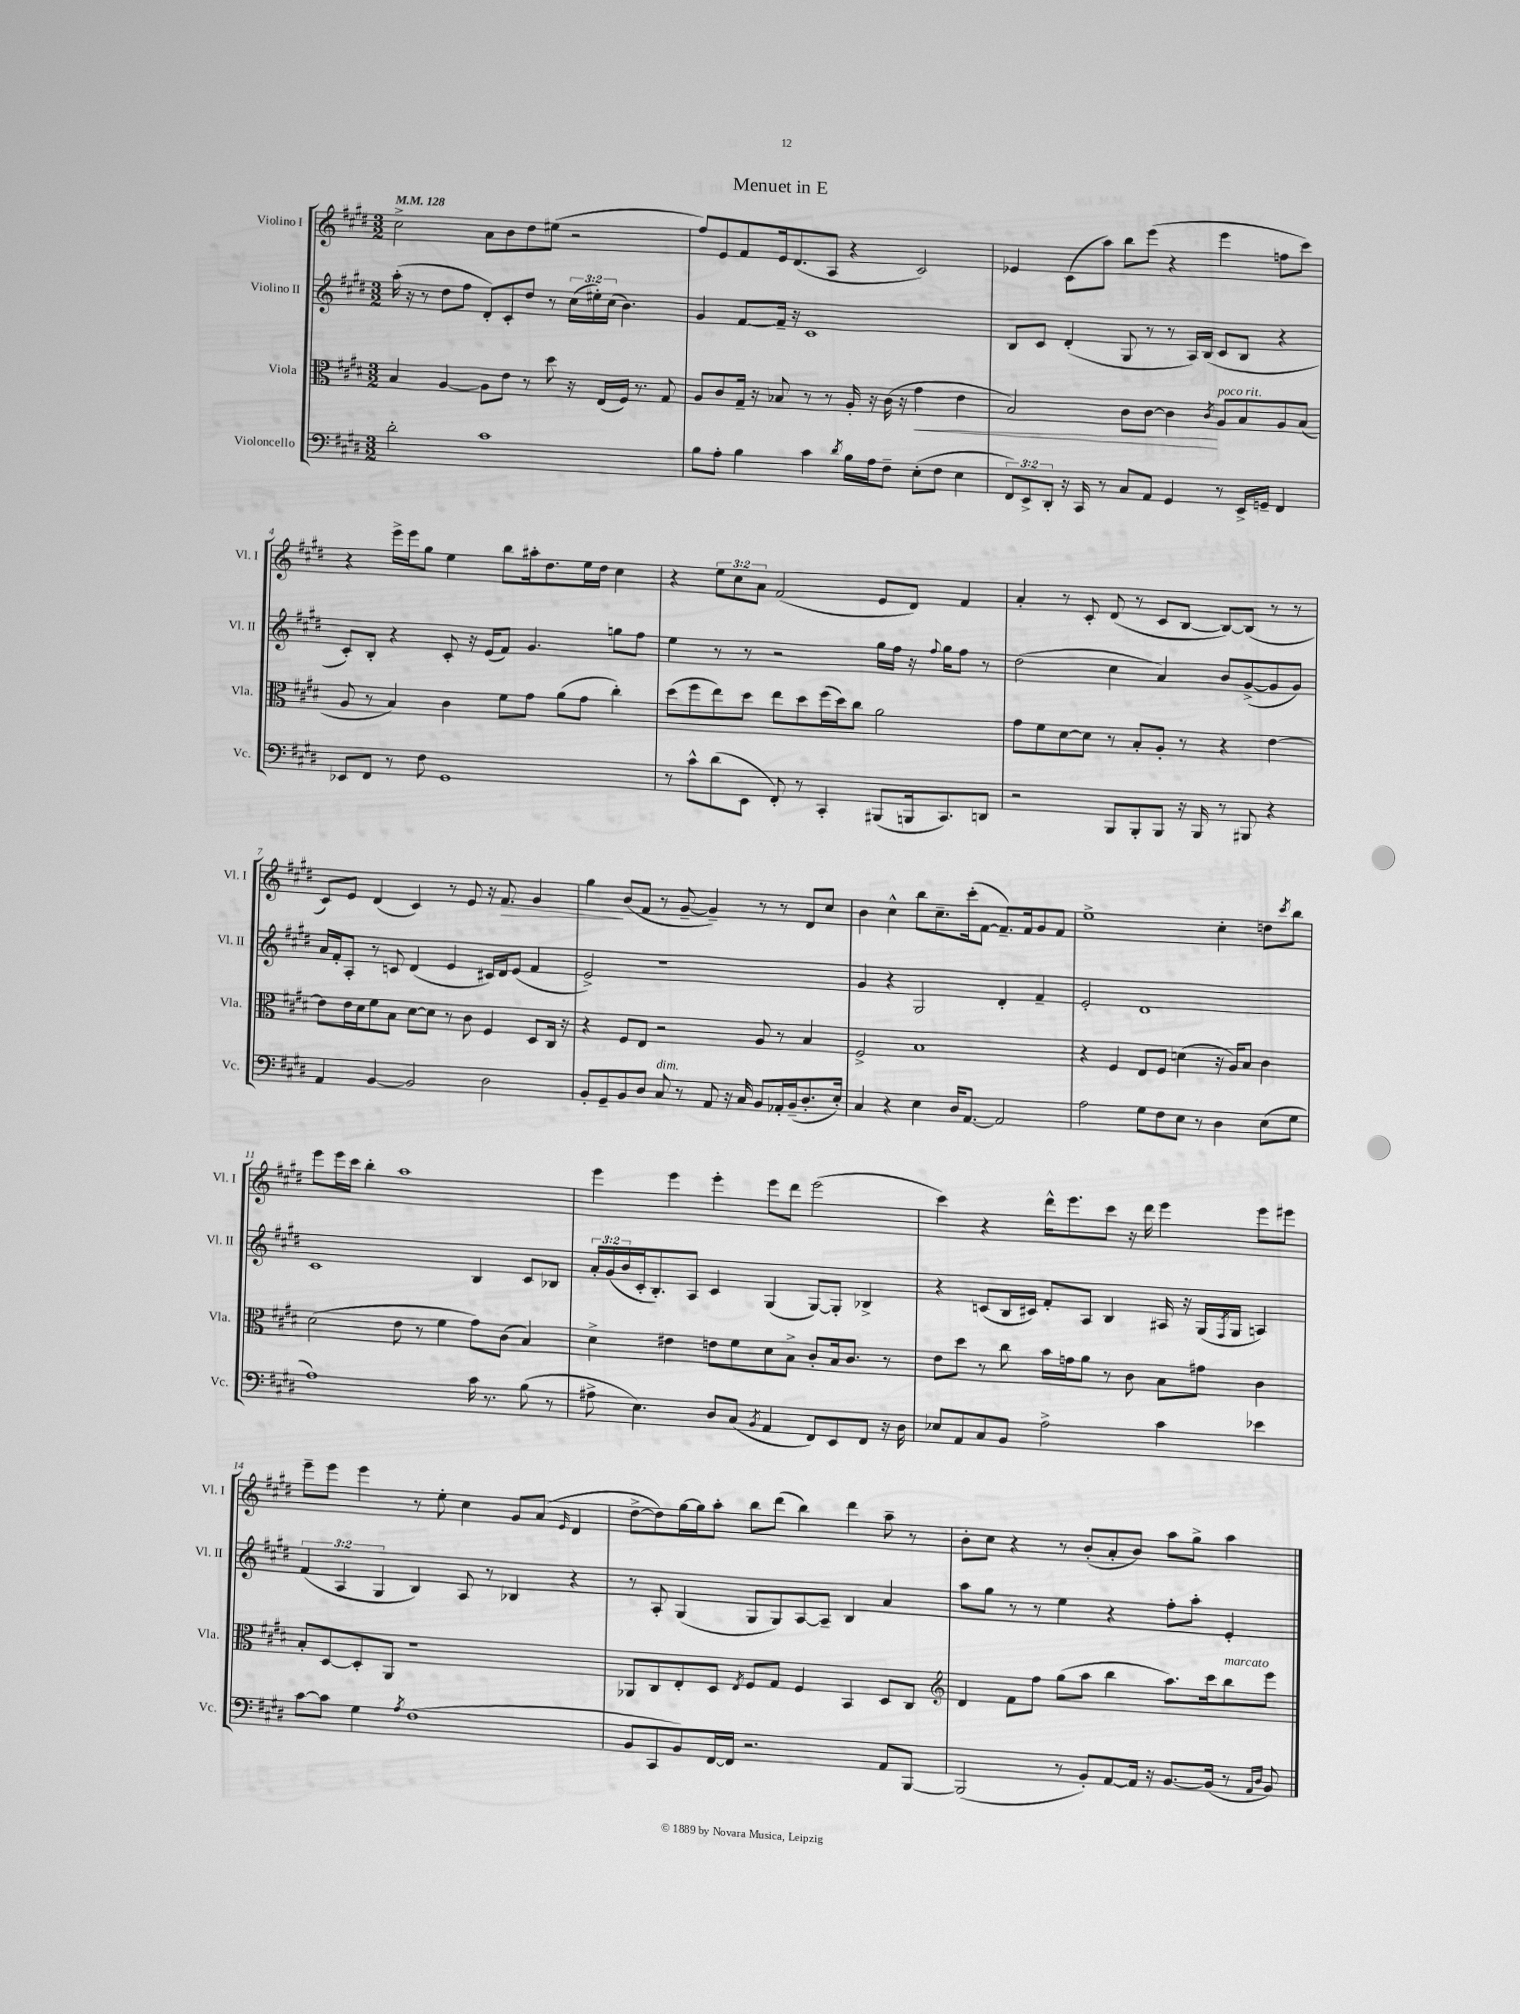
\header { title = "Menuet in E" }
<<
\new StaffGroup <<
\new Staff = "s0" \with { instrumentName = "Violino I" shortInstrumentName = "Vl. I" } {
    \clef treble \key e \major \numericTimeSignature \time 3/2 \override Staff.TupletNumber.text = #tuplet-number::calc-fraction-text \tempo 4 = 128
    cis''2-> a'8 b'8 dis''8 eis''8( r2 |
    fis''8) e'8 fis'8 e'16 dis'8.( a8 r4 cis'2) |
    ees'4 cis'8( a''8) b''8 e'''8( r4 e'''4 f''8 cis'''8) |
    r4 e'''16-> e'''16 gis''8 e''4 b''8 ais''16-. dis''8. e''16 dis''16 cis''4 |
    r4 \tuplet 3/2 { e''8 cis''8 a'8 } fis'2( e'8 dis'8) fis'4 |
    a'4-. r8 cis'8-. dis'8( r8 cis'8 b8~ b8~) b8( r8 r8 |
    cis'8) e'8 dis'4( cis'4) r8 e'8 r16 fis'8.\> gis'4 |
    gis''4\! b'8( fis'8 r8 gis'8~-- gis'4--) r8 r8 dis'8 cis''8 |
    b'4 cis''4-^ b''8 cis''8.-- cis'''16-.( fis'8~ fis'8.--) fis'16 gis'8 fis'8 |
    e''1-> cis''4-. d''8 \acciaccatura { cis'''8 } b''8 |
    e'''8 e'''16 cis'''16 b''4-. a''1 |
    e'''4 e'''4 e'''4-. e'''8 dis'''8 e'''2( |
    cis'''4) r4 dis'''16-^ e'''8. cis'''8 r16 dis'''16 e'''4 e'''8 eis'''8 |
    e'''8-- e'''8 e'''4 r8 e''8-. cis''4 gis'8 a'8( \grace { e'16 } dis'4 |
    dis''8~-> dis''8) gis''16~ gis''16 a''8-. b''8 dis'''8( b''4) dis'''4 a''8-- r8 |
    b'8-. cis''8 r4 r8 b'8-.( a'8-. b'8) a''8 gis''8-> a''4 \bar "|." |
}
\new Staff = "s1" \with { instrumentName = "Violino II" shortInstrumentName = "Vl. II" } {
    \clef treble \key e \major \numericTimeSignature \time 3/2 \override Staff.TupletNumber.text = #tuplet-number::calc-fraction-text
    a''16-.( r16 r8 dis''8 fis''8 dis'8-.) cis'8-. dis''8 r8 \tuplet 3/2 { cis''16( eis''16-.) cis''16( } b'4.) |
    gis'4 fis'8~ fis'16-- r16 cis'1 |
    b8 cis'8 dis'4-.( gis8 r8 r8 a16) b16( cis'8 b8 r4 |
    cis'8-.) b8-. r4 cis'8-. r16 e'16( fis'8) gis'4. g''8 fis''8 |
    e''4 r8 r8 r2 gis''16 fis''16 r16 \appoggiatura { fis''8 } gis''16 fis''8 r8 |
    dis''2( cis''4 a'4) b'8 gis'8~->( gis'8 gis'8) |
    a'16 fis'16-. a8-. r8 c'8 dis'4( e'4 cis'16) dis'16 e'8( fis'4 |
    e'2->) r1 |
    gis'4 r4 gis2 dis'4-. fis'4-- |
    e'2-. dis'1 |
    cis'1 b4 cis'8 bes8 |
    \tuplet 3/2 { a'16-. gis'16( b'16 } cis'16-. b8.-.) a8 cis'4 gis4( gis8~) gis8-. bes4-> |
    r4 c'8( b16 cis'16) fis'8-. a8 b4 ais16 r16 gis16( \acciaccatura { fis8 } gis16 a4) |
    \tuplet 3/2 { fis'4( a4 gis4 } b4) a8 r8 bes4 r4 |
    r8 a8-. gis4( gis8 gis8) a8~ a8-- b4 a'4 |
    a''8 gis''8 r8 r8 e''4 r4 fis''8-. a''8-. e'4-. \bar "|." |
}
\new Staff = "s2" \with { instrumentName = "Viola" shortInstrumentName = "Vla." } {
    \clef alto \key e \major \numericTimeSignature \time 3/2
    b4 a4~ a8 e'8 r8 dis''8 r16 e16( fis16) r8. gis8 |
    a8 cis'8 gis16-- r16 bes8 r8 r8 a16-. r16 cis'16( r16 gis'4\< e'4 |
    b2) cis'8 cis'8~ cis'4\! \acciaccatura { cis'8 } a8^\markup { \italic "poco rit." } b8 a8 b8( |
    a8 r8 b4) cis'4 fis'8 gis'8 a'8( gis'8 cis''4-.) |
    dis''8( fis''8 e''8) dis''8 e''8 dis''8 fis''16( dis''16) cis''8 a'2 |
    gis'8 fis'8 dis'8~ dis'8 r8 b8-. a8-. r8 r4 e'4~ |
    e'8 e'16 dis'16 fis'8 b8 dis'8~ dis'8 r8 cis'8 fis4 dis8 cis16 r16 |
    r4 fis8 e8 r2 a8 r8 b4 |
    fis2-> b1 |
    r4 fis4 e8 fis8 d'4( r16 a16) b8 cis'4 |
    dis'2( e'8 r8 fis'4 gis'8) cis'8( b4) |
    dis'4-> eis'4 e'8 fis'8 dis'8 b8-> cis'8-. b16 cis'8. r8 |
    e'8 dis''8 r8 cis''8 b'16 g'16 a'8 r8 cis'8 b8 gis'8 cis'4 |
    b8-. dis8~ dis8-. a,8 r1 |
    aes,8 cis8 e8-. dis8 \acciaccatura { e8 } fis8 gis8 fis4 b,4 dis8 cis8 |
    \clef treble dis'4 fis'8 fis''8 gis''8( a''8 b''4 a''8.) cis'''16 b''8^\markup { \italic "marcato" } e'''8 \bar "|." |
}
\new Staff = "s3" \with { instrumentName = "Violoncello" shortInstrumentName = "Vc." } {
    \clef bass \key e \major \numericTimeSignature \time 3/2 \override Staff.TupletNumber.text = #tuplet-number::calc-fraction-text
    dis'2-. cis'1 |
    b8 a8-. b4 cis'4 \acciaccatura { dis'8 } b16 a16 fis8-- e8-.( fis8 e4 |
    \tuplet 3/2 { fis,8) e,8-> dis,8-. } r16 cis,16 r8 cis8 a,8 gis,4 r8 e,16-> g,16-- fis,4 |
    ees,8 fis,8 r8 fis8 gis,1 |
    r8 cis'8-^ dis'8( e,8 fis,8-.) r8 cis,4-. bis,,8( b,,16 cis,8.) d,8 |
    r2 b,,8 b,,8-. b,,8 r16 b,,16 r8 bis,,8 r4 |
    a,4 b,4~ b,2 dis2 |
    b,8-. gis,8-- b,8 dis8 cis8^\markup { \italic "dim." } r8 a,8 r16 cis16 b,8 aes,16-. b,16--( dis8.-. e16-.) |
    cis4 r4 e4 dis16 a,8.~ a,2 |
    a2 gis8 fis8 e8 r8 dis4 e8( gis8 |
    a1) cis'16 r8. b8( r8 |
    ais8-> e4.) dis8 cis8( \acciaccatura { b,8 } a,4 fis,8) e,8 fis,8 r16 dis16 |
    ees8 a,8 cis8 b,8 a2-> cis'4 ees'4 |
    cis'8~ cis'8 gis4 \acciaccatura { a8 } fis1( |
    b,8 cis,8 b,8) fis,16~ fis,16 r2. a,8 b,,8~ |
    b,,2( r8 b,8-.) a,8~ a,16 r16 b,8.~ b,16( r8 \grace { a,16 dis16 } b,8) \bar "|." |
}
>>
>>
